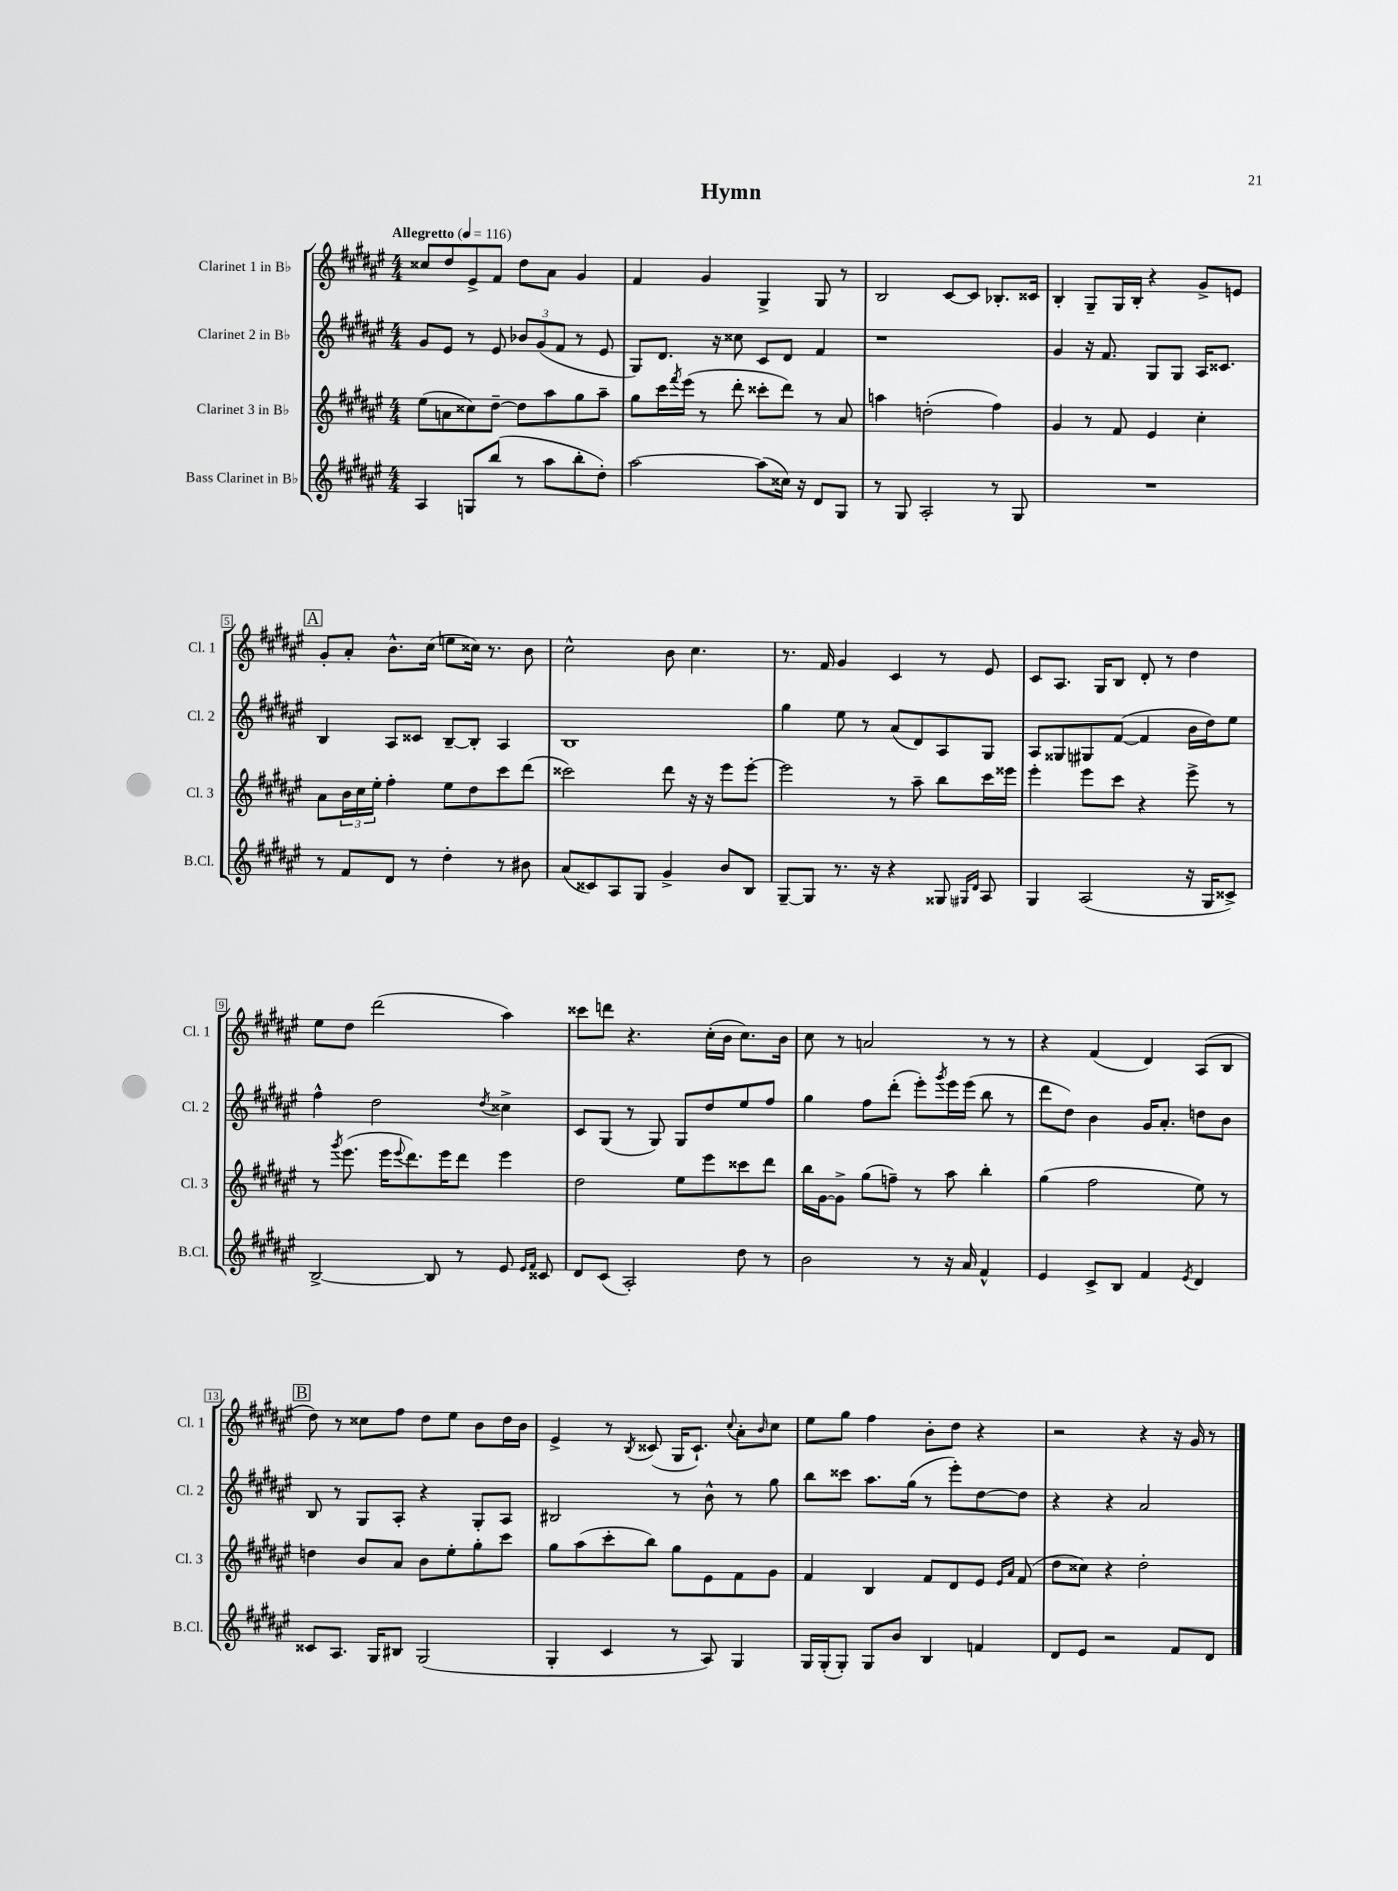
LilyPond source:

\header { title = "Hymn" }
<<
\new StaffGroup <<
\new Staff = "s0" \with { instrumentName = "Clarinet 1 in Bb" shortInstrumentName = "Cl. 1" } {
    \clef treble \key fis \major \numericTimeSignature \time 4/4 \tempo "Allegretto" 4 = 116
    cisis''8 dis''8 eis'8-> fis'8 dis''8 ais'8 gis'4 |
    fis'4 gis'4 gis4-> gis8 r8 |
    b2 cis'8~ cis'8 bes8.-. cisis'16 |
    b4-. gis8-- gis16 b16-. r4 gis'8-> e'8 |
    \mark \markup { \box "A" } gis'8-. ais'8-. b'8.-^ cis''16( e''8 cisis''16) r8. b'8 |
    cis''2-^ b'8 cis''4. |
    r8. fis'16 gis'4 cis'4 r8 eis'8 |
    cis'8 ais8. gis16 b8 dis'8-. r8 dis''4 |
    eis''8 dis''8 dis'''2( ais''4) |
    cisis'''8 d'''8 r4. cis''16-.( b'16 cis''8.) b'16 |
    cis''8 r8 a'2 r8 r8 |
    r4 fis'4( dis'4) ais8( b8 |
    \mark \markup { \box "B" } dis''8) r8 cisis''8 fis''8 dis''8 eis''8 b'8 dis''16 b'16 |
    eis'4-> r8 \acciaccatura { b8 } cisis'8( gis16 cisis'8.-!) \appoggiatura { cis''8 } ais'8-. \grace { b'16 } cis''8 |
    eis''8 gis''8 fis''4 b'8-. dis''8 r4 |
    r2 r4 r16 gis'16 r8 \bar "|." |
}
\new Staff = "s1" \with { instrumentName = "Clarinet 2 in Bb" shortInstrumentName = "Cl. 2" } {
    \clef treble \key fis \major \numericTimeSignature \time 4/4
    gis'8 eis'8 r8 eis'8 \tuplet 3/2 { bes'8 gis'8( fis'8 } r8 eis'8 |
    gis8) dis'8. r16 cisis''8 cis'8 dis'8 fis'4 |
    r1 |
    gis'4 r16 fis'8. gis8 gis8 ais16 cisis'8. |
    \mark \markup { \box "A" } b4 ais8 cisis'8 b8~-- b8-. ais4 |
    b1 |
    gis''4 eis''8 r8 ais'8( dis'8) ais8 gis8 |
    ais8 gisis8 gis8 fis'8~( fis'4 b'16 dis''16) eis''8 |
    fis''4-^ dis''2 \acciaccatura { dis''8 } cisis''4-> |
    cis'8 gis8( r8 gis8) gis8 dis''8 eis''8 fis''8 |
    gis''4 fis''8 dis'''8-.( eis'''8-.) \acciaccatura { gis'''8 } eis'''16 eis'''16( b''8 r8 |
    dis'''8 dis''8) b'4 gis'16 ais'8.-. d''8 b'8 |
    \mark \markup { \box "B" } b8 r8 gis8 ais8-. r4 gis8-. ais8 |
    bis2 r8 b'8-^ r8 gis''8 |
    b''8 cisis'''8 ais''8. gis''16( r8 eis'''8-.) dis''8~ dis''8 |
    r4 r4 ais'2 \bar "|." |
}
\new Staff = "s2" \with { instrumentName = "Clarinet 3 in Bb" shortInstrumentName = "Cl. 3" } {
    \clef treble \key fis \major \numericTimeSignature \time 4/4
    eis''8( a'8 cisis''8) dis''8~-- dis''8 ais''8 gis''8 ais''8-- |
    gis''8 cis'''16 \acciaccatura { fis'''8 } eis'''16( r8 dis'''8-. cisis'''8-. dis'''8) r8 ais'8 |
    a''4 d''2-.( fis''4) |
    gis'4 r8 fis'8 eis'4 cis''4-. |
    \mark \markup { \box "A" } ais'8 \tuplet 3/2 { b'16 cis''16 eis''16-. } fis''4-. eis''8 dis''8 cis'''8 dis'''8( |
    cisis'''2) dis'''8 r16 r16 eis'''8 eis'''8~-. |
    eis'''2 r8 ais''8-- b''8 cis'''16 eisis'''16 |
    eis'''4-. eis'''8 cis'''8 r4 eis'''8-> r8 |
    r8 \acciaccatura { gis'''8 } eis'''8.( eis'''16 \appoggiatura { eis'''8 } dis'''8.) eis'''16 dis'''8 eis'''4 |
    dis''2 eis''8 eis'''8 cisis'''8 dis'''8 |
    b''16 gis'16~ gis'8-> gis''8( f''8--) r8 ais''8 b''4-. |
    gis''4( fis''2 eis''8) r8 |
    \mark \markup { \box "B" } d''4 b'8 ais'8 b'8 eis''8-. gis''8-. cis'''8 |
    gis''8 ais''8( cis'''8-. b''8) gis''8 eis'8 fis'8 gis'8 |
    fis'4 b4 fis'8 dis'8 eis'8 \grace { eis'16 ais'16 } fis'8( |
    dis''8 cisis''8) r4 dis''2-. \bar "|." |
}
\new Staff = "s3" \with { instrumentName = "Bass Clarinet in Bb" shortInstrumentName = "B.Cl." } {
    \clef treble \key fis \major \numericTimeSignature \time 4/4
    ais4 g8 b''8( r8 ais''8 b''8-. dis''8-.) |
    ais''2~ ais''8( cisis''16) r16 dis'8 gis8 |
    r8 gis8 ais2-. r8 gis8 |
    R1 |
    \mark \markup { \box "A" } r8 fis'8 dis'8 r8 dis''4-. r8 bis'8 |
    ais'8( cisis'8) ais8 gis8 gis'4-> b'8 b8 |
    gis8~-- gis8 r8. r16 r4 gisis8 \grace { gis16 dis'16 } ais8 |
    gis4 ais2( r16 gis16 cisis'8->) |
    b2~-> b8 r8 eis'8 \grace { eis'16 fis'16 } cisis'8 |
    dis'8 cis'8( ais2-.) dis''8 r8 |
    b'2 r8 r16 ais'16 fis'4-^ |
    eis'4 cis'8-> b8 fis'4 \acciaccatura { eis'8 } dis'4 |
    \mark \markup { \box "B" } cisis'8 ais8. gis16 bis8 gis2( |
    gis4-. cis'4 r8 ais8) gis4 |
    gis16 gis16-.( gis8-.) gis8 b'8 b4 f'4 |
    dis'8 eis'8 r2 fis'8 dis'8 \bar "|." |
}
>>
>>
\layout { \context { \Score \override BarNumber.stencil = #(make-stencil-boxer 0.1 0.3 ly:text-interface::print) } }
